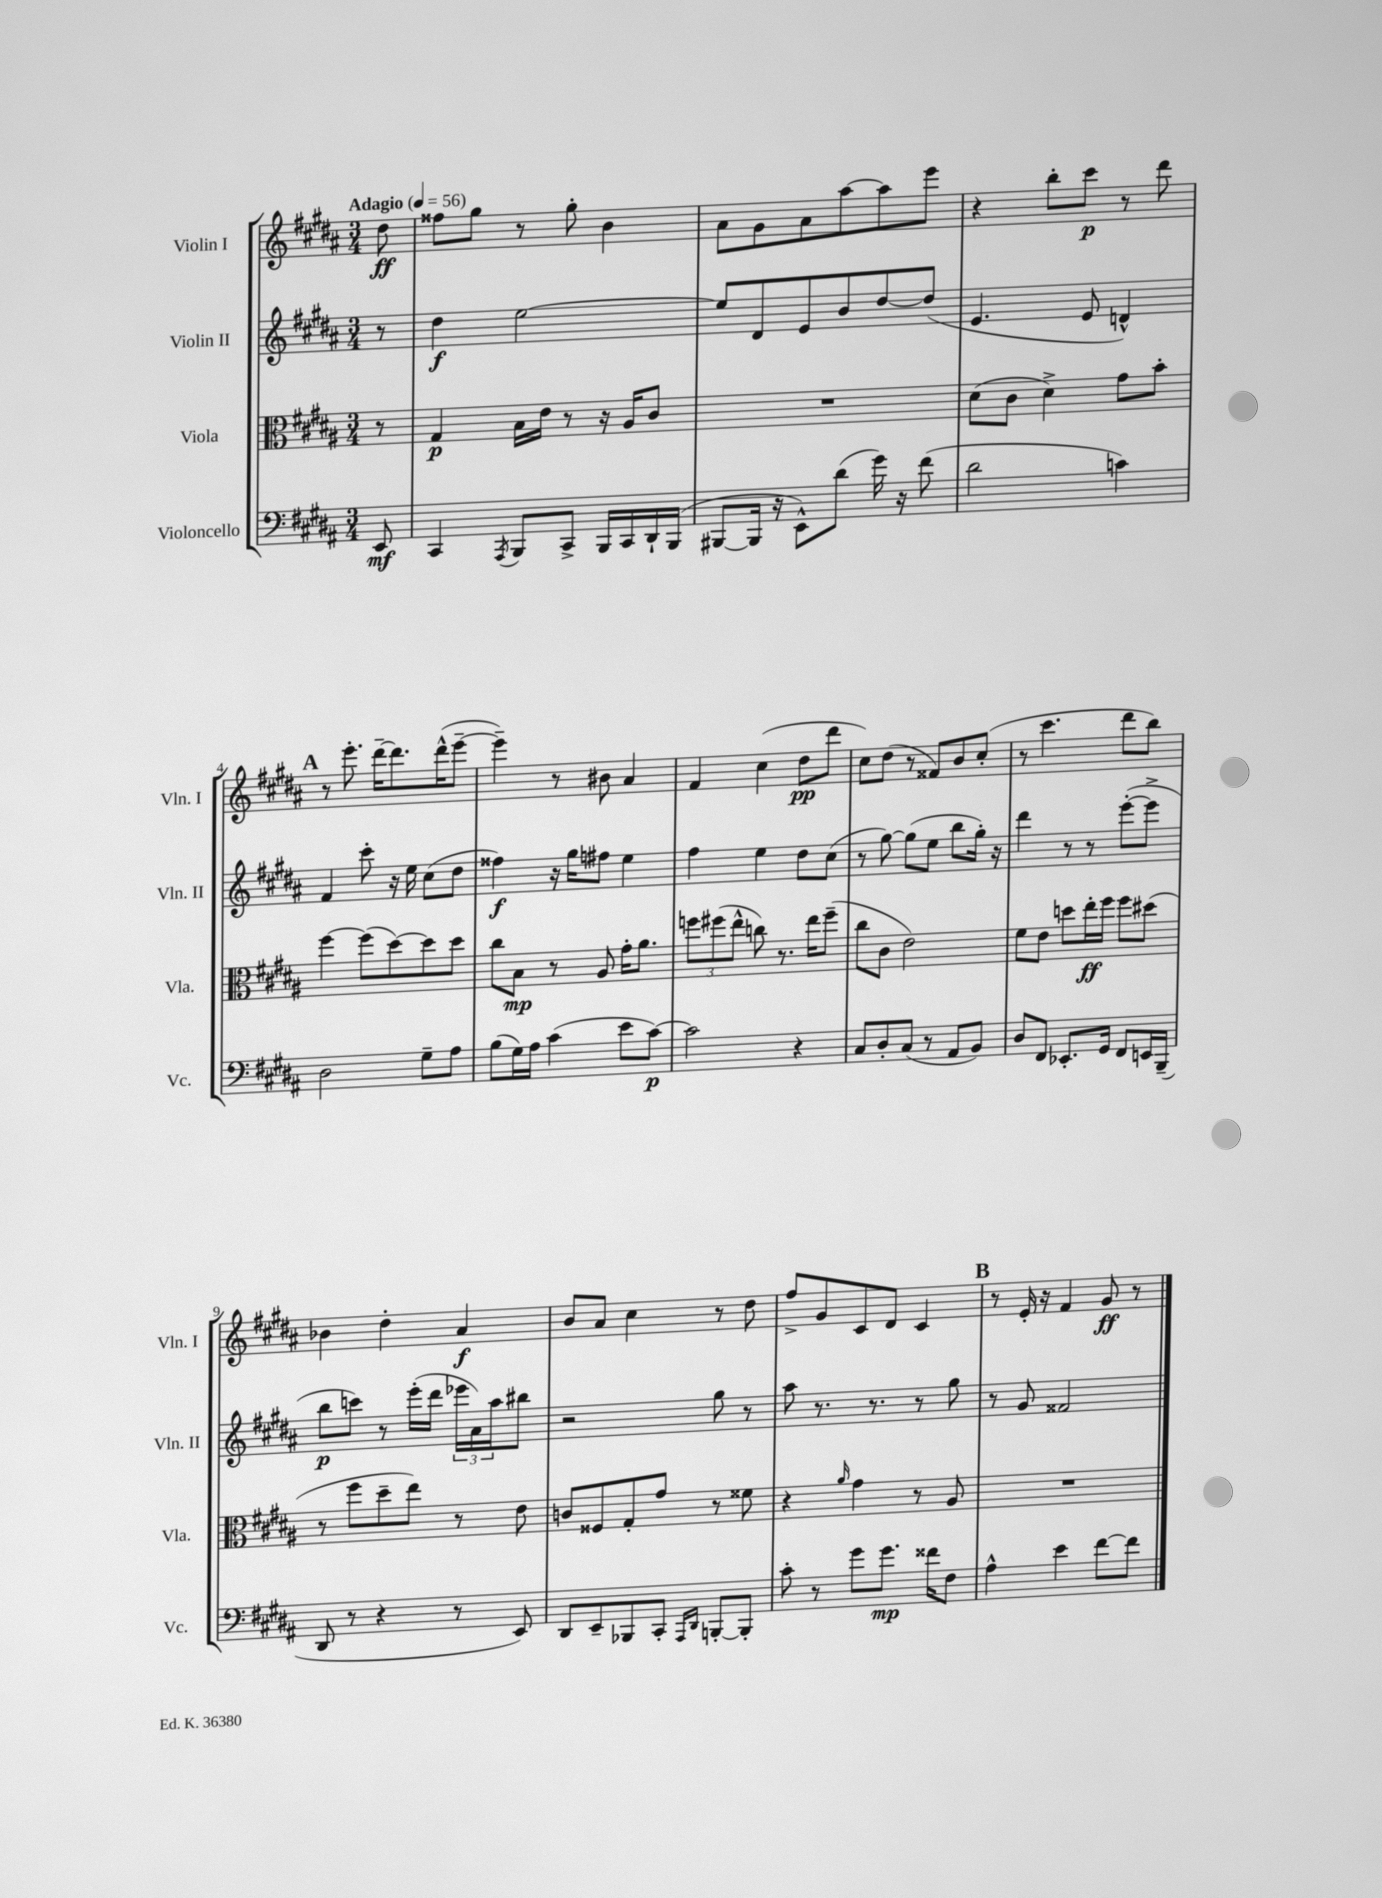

**kern	**kern	**kern	**kern
*staff4	*staff3	*staff2	*staff1
*clefF4	*clefC3	*clefG2	*clefG2
*k[f#c#g#d#a#]	*k[f#c#g#d#a#]	*k[f#c#g#d#a#]	*k[f#c#g#d#a#]
*M3/4	*M3/4	*M3/4	*M3/4
*MM56	*MM56	*MM56	*MM56
8EE	8r	8r	8dd#
=	=	=	=
4CC#	4G#	4dd#	8ff##
.	.	.	8gg#
8qAAA#	.	.	.
8BBB	16B	[2ee	8r
.	16e	.	.
8CC#^	8r	.	8gg#'
16BBB	16r	.	4b
16CC#	16A#	.	.
16DD#`	8c#	.	.
(16BBB	.	.	.
=	=	=	=
[8BBB#	2.r	8ee]	8a#
16BBB#]	.	8d#	8g#
16r	.	.	.
8EE^^)	.	8e	8a#
(8d#	.	8b	[8aa#
16g#)	.	[8dd#	8aa#]
16r	.	.	.
(8f#	.	(8dd#]	8eee
=	=	=	=
2d#	(8d#	4.e	4r
.	8c#	.	.
.	4d#^)	.	8bb'
.	.	8e	8ccc#
4c)	8g#	4d^^)	8r
.	8b'	.	8ddd#
=	=	=	=
2D#	[4ff#	4f#	8r
.	.	.	8.eee'
.	(8ff#]	8ccc#'	.
.	.	.	[16ddd#~
.	[8dd#)	16r	8.ddd#]
.	.	16ee	.
8G#~	8dd#]	(8cc#	.
.	.	.	(16ddd#^^
8A#	8dd#	8dd#	[8eee~
=	=	=	=
(8B	8cc#	4ff##)	4eee~])
16G#)	8B	.	.
16A#	.	.	.
(4c#	8r	16r	8r
.	.	16gg#	.
.	8A#	8ff#	8b#
8e	16g#'	4ee	4a#
.	8.a#	.	.
[8c#)	.	.	.
=	=	=	=
2c#]	12ff	4ff#	4f#
.	(12ff#	.	.
.	12ee^^	.	.
.	8cc)	4ee	(4cc#
.	8.r	.	.
4r	.	8dd#	8dd#
.	16ee	.	.
.	(8ff#~	(8cc#	8ddd#
=	=	=	=
8C#	8cc#	8r	8cc#)
8D#'	8c#	[8gg#)	(8dd#
(8C#	2e)	(8gg#]	8r
8r	.	8ee	8f##)
8AA#	.	8bb	8b
8BB)	.	16gg#')	(8cc#'
.	.	16r	.
=	=	=	=
8D#	8f#	4ddd#	8r
8FF#	8e	.	4.ccc#
8.EE-'	8dd	8r	.
.	16ee'	8r	.
16GG#	16ff#	.	.
8FF#	8ff#	([8eee'	8ddd#
16EE	(8dd#	8eee^]	8bb)
(16BBB~	.	.	.
=	=	=	=
8DD#	8r	8bb	4b-
8r	8ff#	8ccc)	.
4r	8dd#~	8r	4dd#'
.	8ee)	(16eee'	.
.	.	16ddd#	.
8r	8r	24eee-	4a#
.	.	24a#)	.
.	.	24aa#	.
8EE)	8e	8bb#	.
=	=	=	=
8DD#	8c	2r	8b
8EE~	8F##	.	8a#
8BBB-	8G#'	.	4cc#
8CC#'	8g#	.	.
16qqAAA#	.	.	.
16qqDD#	.	.	.
[8BBB'	8r	8gg#	8r
8BBB']	8f##	8r	8dd#
=	=	=	=
8c#'	4r	8aa#	8ff#^
8r	.	8.r	8g#
.	16qqa#	.	.
8g#	4g#	.	8c#
.	.	8.r	.
8.g#	.	.	8d#
.	8r	8r	4c#
16f##	.	.	.
8F#	8A#	8gg#	.
=	=	=	=
4A#^^	2.r	8r	8r
.	.	8g#	16e'
.	.	.	16r
4e	.	2f##	4f#
[8f#	.	.	8g#
8f#]	.	.	8r
==	==	==	==
*-	*-	*-	*-
